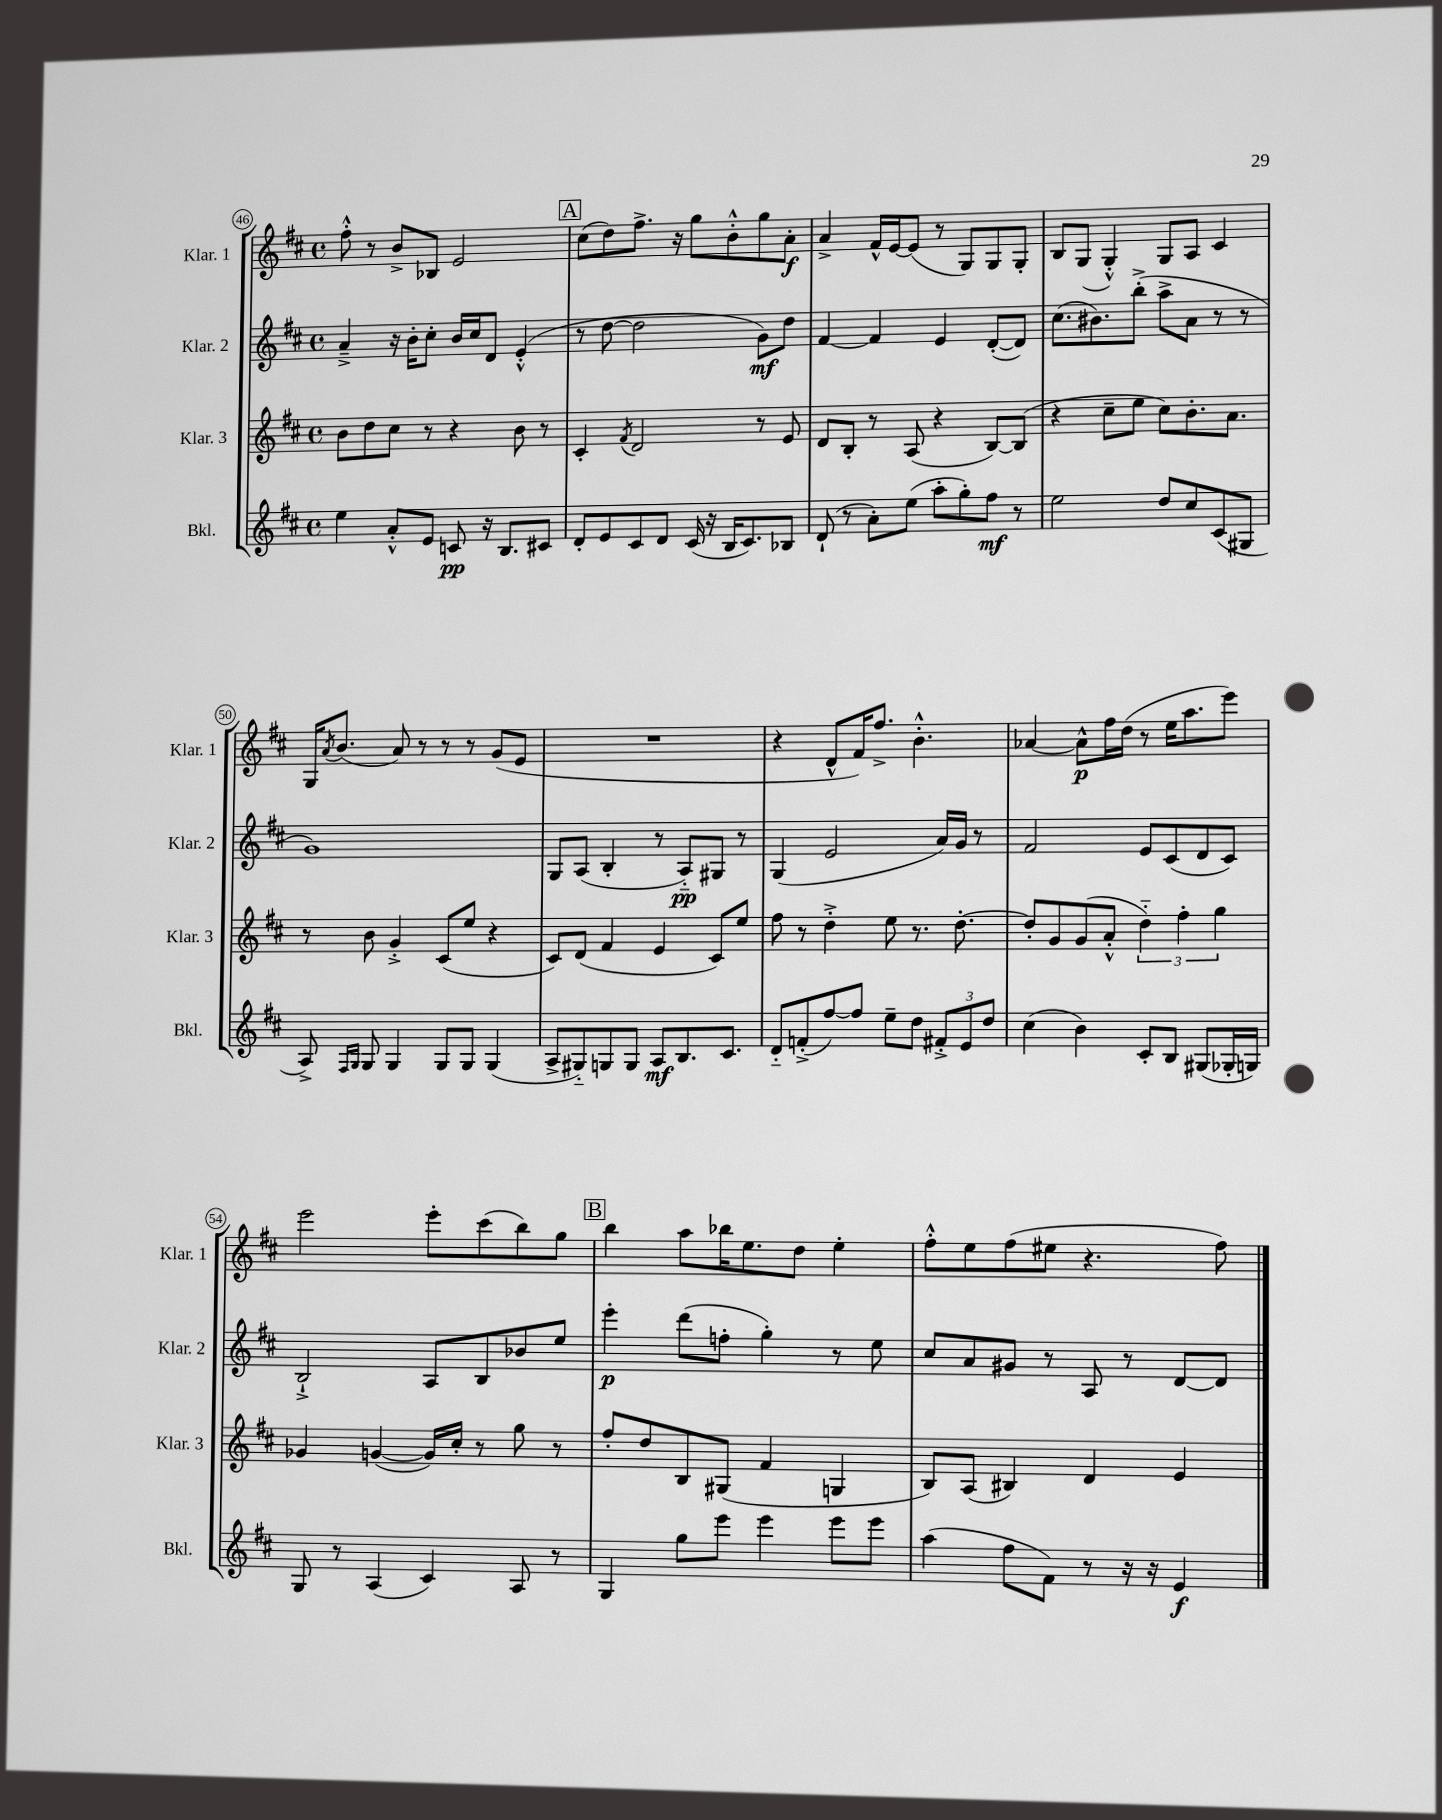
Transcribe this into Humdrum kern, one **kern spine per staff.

**kern	**kern	**kern	**kern
*staff4	*staff3	*staff2	*staff1
*clefG2	*clefG2	*clefG2	*clefG2
*k[f#c#]	*k[f#c#]	*k[f#c#]	*k[f#c#]
*M4/4	*M4/4	*M4/4	*M4/4
*met(c)	*met(c)	*met(c)	*met(c)
4ee\	8b\L	4a~^/	8ff#'^^\
.	8dd\	.	8r
8a'^^/L	8cc#\J	16r	8b^/L
.	.	16b'\LK	.
8e/J	8r	8cc#'\J	8B-/J
8c/	4r	16b/LL	2e/
.	.	16cc#/J	.
16r	.	8d/J	.
8.B/L	.	.	.
.	8b\	(4e'^^/	.
8c#/J	8r	.	.
=	=	=	=
8d'/L	4c#'/	8r	(8cc#\L
8e/	.	[8dd\	8dd\)
.	8qf#/	.	.
8c#/	2d/	2dd\]	8.ff#^\J
8d/J	.	.	.
.	.	.	16r
(16c#/	.	.	8gg\L
16r	.	.	.
16B/LK	.	.	8b'^^\
8.c#/)	.	.	.
.	8r	8g\L)	8gg\
8B-/J	8e/	8dd\J	8a'\J
=	=	=	=
(8d`/	8d/L	[4f#/	4a^/
8r	8B'/J	.	.
8a'\L)	8r	4f#/]	16f#^^/LL
.	.	.	[16e/J
(8ee\J	(8A/	.	(8e/]J
8aa'\L	4r	4e/	8r
8gg'\)	.	.	8G/L)
8ff#\J	[8B/L)	([8d'/L	8G/
8r	(8B/]J	8d/]J)	8G'/J
=	=	=	=
2ee\	4r	(8.cc#\L	8B/L
.	.	.	(8G/J
.	.	8.b#\)	.
.	8cc#~\L	.	4G'^^/)
.	8ee\J	(8bb'^\J	.
8dd/L	8cc#\L)	8aa^\L	8G/L
8cc#/	8.b'\	8a\J	8A/J
(8c#/	.	8r	4c#/
.	8.a\J	.	.
8G#/J	.	8r	.
=	=	=	=
8A^/)	8r	1g)	16G/LK
.	.	.	8qa/
.	.	.	(8.b/J
16qqF#/LL	.	.	.
16qqG/JJ	.	.	.
8G/	8b\	.	.
4G/	4g'^/	.	8a/)
.	.	.	8r
8G/L	(8c#/L	.	8r
8G/J	8ee/J	.	8r
(4G/	4r	.	(8g/L
.	.	.	8e/J
=	=	=	=
8A^/L	8c#/L)	8G/L	1r
8G#'~/)	(8d/J	(8A/J	.
8G/	4f#/	4B'/	.
8G/J	.	.	.
8A/L	4e/	8r	.
8.B/	.	8A'~/L)	.
.	8c#/L)	8G#/J	.
8.c#/J	.	.	.
.	8ee/J	8r	.
=	=	=	=
8d'~/L	8ff#\	(4G/	4r
(8f'^/	8r	.	.
[8ff#/)	4dd'^\	2e/	8d^^/L
8ff#/]J	.	.	16f#/K)
.	.	.	8.ff#^/J
8ee~\L	8ee\	.	.
8dd\J	8.r	.	4.b'^^\
12f#'^/L	.	16a/LL)	.
.	[8.dd'\	16g/JJ	.
12e/	.	.	.
.	.	8r	.
12dd/J	.	.	.
=	=	=	=
(4cc#\	8dd'/]L	2f#/	[4a-/
.	8g/	.	.
4b\)	(8g/	.	8a-^^\]L
.	8a'^^/J	.	16ff#\L
.	.	.	(16dd\JJ
8c#'/L	6dd'~\)	8e/L	8r
8B/J	.	(8c#/	16ee\LK
.	6ff#'\	.	.
.	.	.	8.aa\
(8G#/L	.	8d/	.
.	6gg\	.	.
16G-'/L	.	8c#/J)	8eee\J)
16G/JJ)	.	.	.
=	=	=	=
8G/	4g-/	2B`^/	2eee\
8r	.	.	.
(4A/	([4g/	.	.
4c#/)	16g/]LL)	8A/L	8eee'\L
.	16cc#'/JJ	.	.
.	8r	8B/	(8ccc#\
8A/	8gg\	8b-/	8bb\)
8r	8r	8ee/J	8gg\J
=	=	=	=
4G/	8ff#'/L	4eee'\	4bb\
.	8dd/	.	.
8gg\L	8B/	(8ddd\L	8aa\L
8eee\J	(8G#/J	8ff'\J	16bb-\K
.	.	.	8.ee\
4eee\	4f#/	4gg'\)	.
.	.	.	8dd\J
8eee\L	4G/	8r	4ee'\
8eee\J	.	8ee\	.
=	=	=	=
(4aa\	8B/L)	8cc#/L	8ff#'^^\L
.	(8A/J	8a/	8ee\
8ff#\L	4B#/)	8g#/J	(8ff#\
8f#\J)	.	8r	8ee#\J
8r	4d/	8A/	4.r
16r	.	8r	.
16r	.	.	.
4e/	4e/	[8d/L	.
.	.	8d/]J	8ff#\)
==	==	==	==
*-	*-	*-	*-
